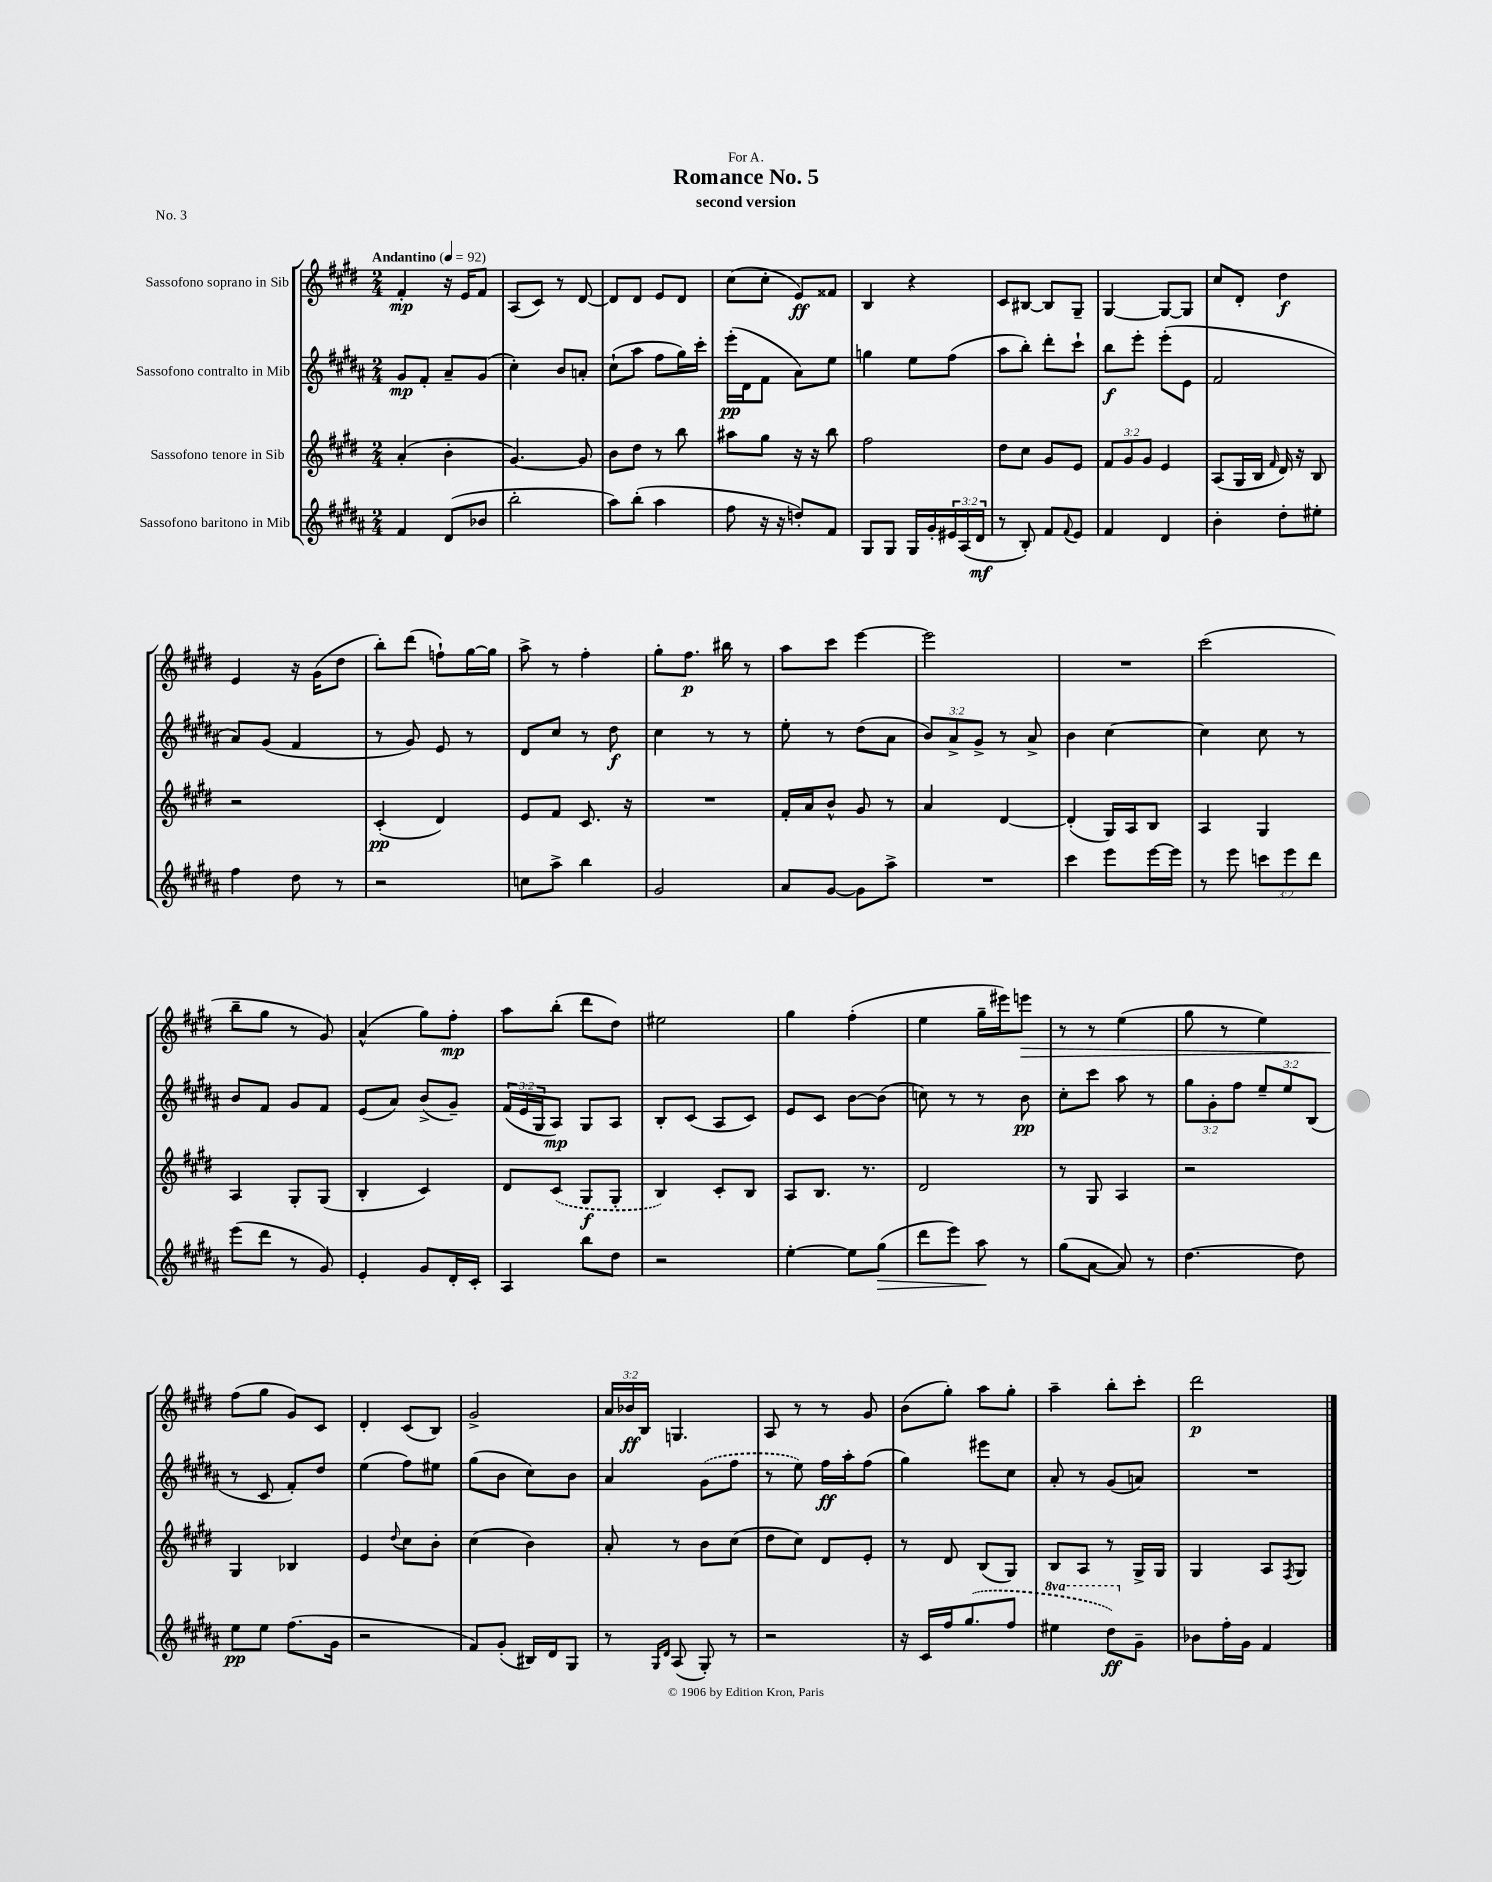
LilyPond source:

\header { title = "Romance No. 5" subtitle = "second version" dedication = "For A." piece = "No. 3" }
<<
\new StaffGroup <<
\new Staff = "s0" \with { instrumentName = "Sassofono soprano in Sib" } {
    \clef treble \key e \major \numericTimeSignature \time 2/4 \override Staff.TupletNumber.text = #tuplet-number::calc-fraction-text \tempo "Andantino" 4 = 92
    fis'4-.\mp r16 e'16 fis'8 |
    a8( cis'8) r8 dis'8~ |
    dis'8 dis'8 e'8 dis'8 |
    cis''8( cis''8-. e'8\ff) fisis'8 |
    b4 r4 |
    cis'8 bis8~ bis8 gis8-- |
    gis4~ gis8~ gis8 |
    cis''8 dis'8-. dis''4\f |
    e'4 r16 gis'16( dis''8 |
    b''8-.) dis'''8( f''8-!) gis''16~ gis''16 |
    a''8-> r8 fis''4-. |
    gis''8-. fis''8.\p bis''16 r8 |
    a''8 cis'''8 e'''4~ |
    e'''2 |
    R2 |
    cis'''2( |
    b''8-- gis''8 r8 gis'8) |
    a'4-^( gis''8) fis''8-.\mp |
    a''8 b''8-.( dis'''8 dis''8) |
    eis''2 |
    gis''4 fis''4-.( |
    e''4 gis''16-- eis'''16) e'''8\> |
    r8 r8 e''4( |
    gis''8 r8 e''4) |
    fis''8\!( gis''8 gis'8) cis'8 |
    dis'4-. cis'8( b8) |
    gis'2-> |
    \tuplet 3/2 { a'16 bes'16\ff b16 } g4. |
    a8 r8 r8 gis'8 |
    b'8( gis''8-.) a''8 gis''8-. |
    a''4-- b''8-. cis'''8-. |
    dis'''2\p \bar "|." |
}
\new Staff = "s1" \with { instrumentName = "Sassofono contralto in Mib" } {
    \clef treble \key b \major \numericTimeSignature \time 2/4 \override Staff.TupletNumber.text = #tuplet-number::calc-fraction-text
    gis'8\mp fis'8-. ais'8-- gis'8( |
    cis''4-.) b'8 a'8-. |
    cis''8-!( ais''8 fis''8 gis''16) cis'''16-. |
    e'''16-.\pp( dis'16 fis'8 ais'8) e''8 |
    g''4 e''8 fis''8( |
    ais''8 b''8-.) dis'''8-. cis'''8-! |
    b''8\f e'''8-. e'''8-.( e'8 |
    fis'2 |
    ais'8) gis'8( fis'4 |
    r8 gis'8) e'8 r8 |
    dis'8 cis''8 r8 dis''8\f |
    cis''4 r8 r8 |
    e''8-. r8 dis''8( ais'8 |
    \tuplet 3/2 { b'8) ais'8-> gis'8-> } r8 ais'8-> |
    b'4 cis''4~ |
    cis''4 cis''8 r8 |
    b'8 fis'8 gis'8 fis'8 |
    e'8( ais'8) b'8->( gis'8--) |
    \tuplet 3/2 { fis'16( e'16 gis16 } ais8\mp) gis8 ais8 |
    b8-. cis'8( ais8 cis'8) |
    e'8 cis'8 b'8~ b'8( |
    c''8) r8 r8 b'8\pp |
    cis''8-. cis'''8 ais''8 r8 |
    \tuplet 3/2 { gis''8 gis'8-. fis''8 } \tuplet 3/2 { e''8-- e''8 b8( } |
    r8 cis'8 fis'8-.) dis''8 |
    e''4( fis''8) eis''8 |
    gis''8( b'8 cis''8) b'8 |
    ais'4 \once \slurDashed gis'8( fis''8 |
    r8 e''8) fis''16\ff ais''16-. fis''8( |
    gis''4) eis'''8 cis''8 |
    ais'8-. r8 gis'8( a'8) |
    R2 \bar "|." |
}
\new Staff = "s2" \with { instrumentName = "Sassofono tenore in Sib" } {
    \clef treble \key e \major \numericTimeSignature \time 2/4 \override Staff.TupletNumber.text = #tuplet-number::calc-fraction-text
    a'4-.( b'4-. |
    gis'4.~) gis'8 |
    b'8 dis''8 r8 b''8 |
    ais''8 gis''8 r16 r16 b''8 |
    fis''2 |
    dis''8 cis''8 gis'8 e'8 |
    \tuplet 3/2 { fis'8 gis'8 gis'8 } e'4 |
    a8( gis16 b16 \grace { fis'16 } dis'16) r16 b8 |
    r2 |
    cis'4-.\pp( dis'4) |
    e'8 fis'8 cis'8. r16 |
    R2 |
    fis'16-. a'16 b'8-^ gis'8 r8 |
    a'4 dis'4~ |
    dis'4-.( gis16) a16 b8 |
    a4 gis4 |
    a4 gis8-. gis8( |
    b4-. cis'4) |
    dis'8 \once \slurDashed cis'8( gis8\f gis8-. |
    b4) cis'8-. b8 |
    a8 b8. r8. |
    dis'2 |
    r8 gis8 a4 |
    r2 |
    gis4 bes4 |
    e'4 \appoggiatura { dis''8 } cis''8 b'8-. |
    cis''4( b'4) |
    a'8-. r8 b'8 cis''8( |
    dis''8 cis''8) dis'8 e'8-. |
    r8 dis'8 b8( gis8) |
    b8 a8 r8 gis16-> gis16 |
    gis4 a8 \acciaccatura { fis8 } gis8 \bar "|." |
}
\new Staff = "s3" \with { instrumentName = "Sassofono baritono in Mib" } {
    \clef treble \key b \major \numericTimeSignature \time 2/4 \override Staff.TupletNumber.text = #tuplet-number::calc-fraction-text \set Staff.ottavationMarkups = #ottavation-simple-ordinals
    fis'4 dis'8( bes'8 |
    b''2-. |
    ais''8) b''8-.( ais''4 |
    fis''8 r16 r16 d''8-.) fis'8 |
    gis8 gis8 gis16 gis'16-. \tuplet 3/2 { eis'16 ais16( dis'16\mf } |
    r8 b8-.) fis'8 \appoggiatura { fis'8 } e'8 |
    fis'4 dis'4 |
    b'4-. dis''8-. eis''8-. |
    fis''4 dis''8 r8 |
    r2 |
    c''8 ais''8-> b''4 |
    gis'2 |
    ais'8 gis'8~ gis'8 ais''8-> |
    R2 |
    cis'''4 e'''8 e'''16~ e'''16 |
    r8 e'''8 \tuplet 3/2 { c'''8 e'''8 dis'''8 } |
    e'''8( dis'''8 r8 gis'8) |
    e'4-. gis'8 dis'16-. cis'16-. |
    ais4 b''8 dis''8 |
    r2 |
    e''4~-. e''8 gis''8\>( |
    dis'''8 e'''8) ais''8\! r8 |
    gis''8( ais'8~ ais'8) r8 |
    dis''4.~ dis''8 |
    e''8\pp e''8 fis''8.( gis'16 |
    r2 |
    fis'8) gis'8-.( bis16) dis'16 gis8 |
    r8 \grace { gis16 dis'16 } ais8( gis8-.) r8 |
    r2 |
    r16 cis'16 fis''16 \once \slurDashed gis''8.( fis''8 |
    \ottava #1 eis'''4 dis'''8\ff) \ottava #0 gis'8-- |
    bes'8 fis''16-. gis'16 fis'4 \bar "|." |
}
>>
>>
\layout { \context { \Score \remove "Bar_number_engraver" } }
